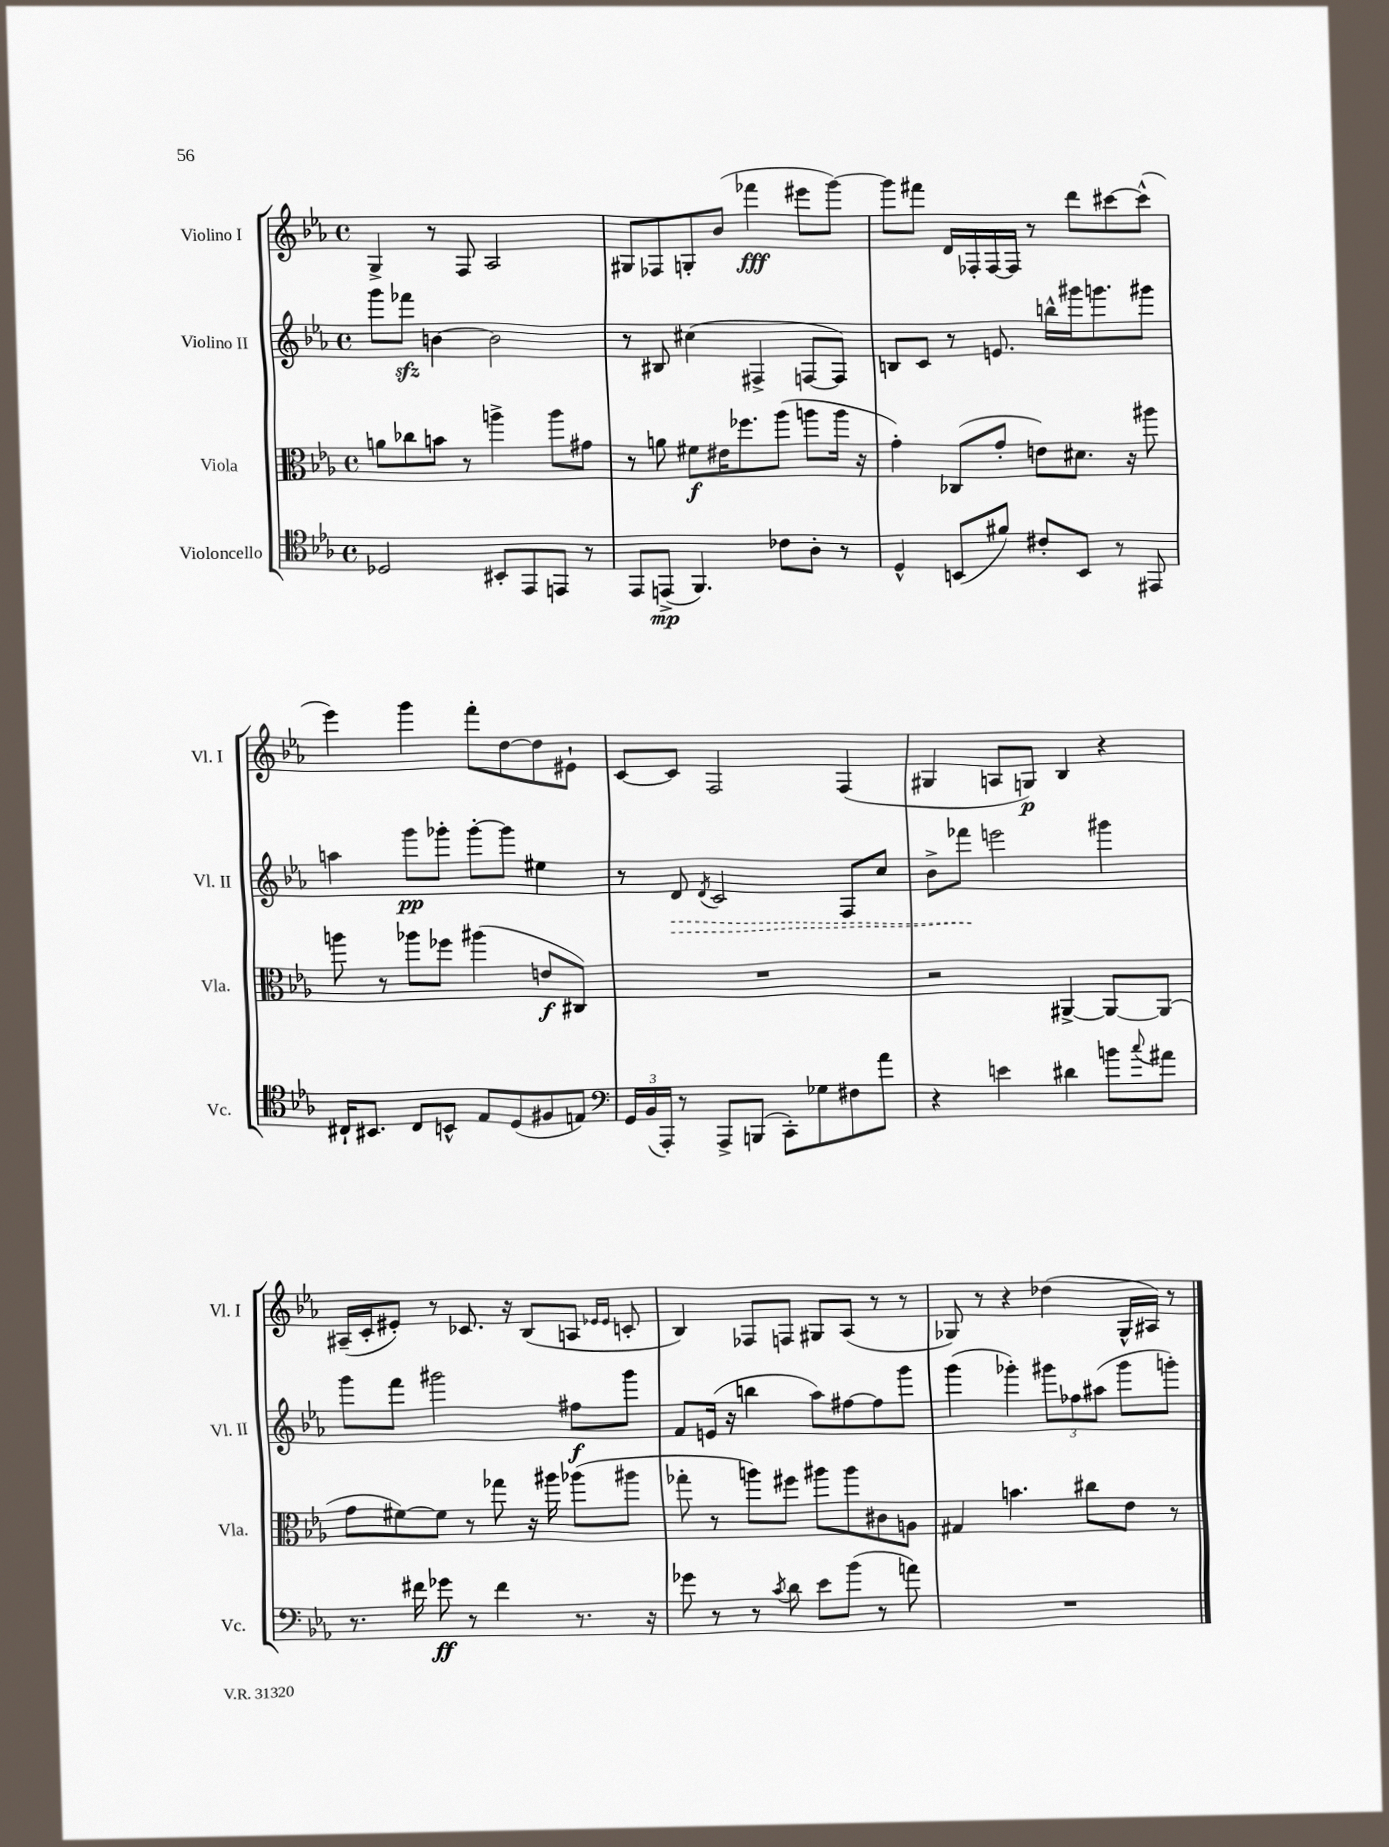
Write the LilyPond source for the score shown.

<<
\new StaffGroup <<
\new Staff = "s0" \with { instrumentName = "Violino I" shortInstrumentName = "Vl. I" } {
    \clef treble \key ees \major \defaultTimeSignature \time 4/4
    g4-> r8 f8 aes2 |
    gis8 fes8 g8-. bes'8( fes'''4\fff eis'''8 g'''8~) |
    g'''8 fis'''8 d'16 fes16-. fes16~ fes16 r8 d'''8 cis'''8~ cis'''8-^( |
    ees'''4) g'''4 f'''8-. d''8~ d''8 eis'8-! |
    c'8~ c'8 f2 f4( |
    gis4 a8 g8\p) bes4 r4 |
    ais16--( c'16-. eis'8-.) r8 ces'8. r16 bes8( a8 \grace { ees'16 ees'16 } c'8-. |
    bes4) fes8 f8 gis8 aes8( r8 r8 |
    ges8) r8 r4 des''4( ges16-^ ais16) r8 \bar "|." |
}
\new Staff = "s1" \with { instrumentName = "Violino II" shortInstrumentName = "Vl. II" } {
    \clef treble \key ees \major \defaultTimeSignature \time 4/4
    g'''8 fes'''8\sfz b'4~ b'2 |
    r8 bis8 cis''4( fis4-> f8~ f8) |
    b8 c'8 r8 e'8. b''16-^ gis'''16 g'''8. gis'''8 |
    a''4 g'''8\pp ges'''8-. ges'''8~-. ges'''8 eis''4 |
    r8 \once \override Hairpin.style = #'dashed-line d'8\> \acciaccatura { d'8 } c'2 f8 c''8 |
    bes'8-> fes'''8\! e'''2 gis'''4 |
    g'''8 f'''8 gis'''2 fis''8\f gis'''8 |
    f'8 e'16( r16 b''4 aes''8) fis''8~ fis''8 g'''8 |
    g'''4( ges'''4-.) \tuplet 3/2 { gis'''8 fes''8 ais''8( } gis'''8 g'''8-.) \bar "|." |
}
\new Staff = "s2" \with { instrumentName = "Viola" shortInstrumentName = "Vla." } {
    \clef alto \key ees \major \defaultTimeSignature \time 4/4
    a'8 ces''8 b'8 r8 a''4-> a''8 gis'8 |
    r8 a'8 fis'8\f eis'16 fes''8. aes''8( a''8 a''16 r16 |
    g'4-.) ces8( g'8-. e'8) dis'8. r16 ais''8 |
    a''8 r8 aes''8 fes''8 ais''4( e'8\f cis8) |
    R1 |
    r2 ais,4~-> ais,8~ ais,8( |
    g'8 fis'8~) fis'8 r8 ges''8 r16 ais''16 aes''8( ais''8 |
    ges''8-. r8 a''8) fis''8 ais''8 ais''8 cis'8 a8 |
    gis4 b'4. cis''8 ees'8 r8 \bar "|." |
}
\new Staff = "s3" \with { instrumentName = "Violoncello" shortInstrumentName = "Vc." } {
    \clef tenor \key ees \major \defaultTimeSignature \time 4/4
    des2 bis,8-. ees,8 e,8 r8 |
    ees,8 e,8->\mp( f,4.) ces'8 aes8-. r8 |
    d4-^ b,8( fis'8) cis'8-. b,8 r8 eis,8 |
    cis16-! bis,8. cis8 b,8-^ ees8 d8( fis8 e8) |
    \clef bass \tuplet 3/2 { g,16 bes,16( aes,,16-.) } r8 aes,,8-> b,,8( c,8-.) ges8 fis8 aes'8 |
    r4 e'4 dis'4 b'8 \appoggiatura { c''8 } ais'8 |
    r8. fis'16 ges'8\ff r8 fis'4 r8. r16 |
    ges'8 r8 r8 \acciaccatura { c'8 } d'8 ees'8 bes'8( r8 a'8) |
    R1 \bar "|." |
}
>>
>>
\layout { \context { \Score \remove "Bar_number_engraver" } }
